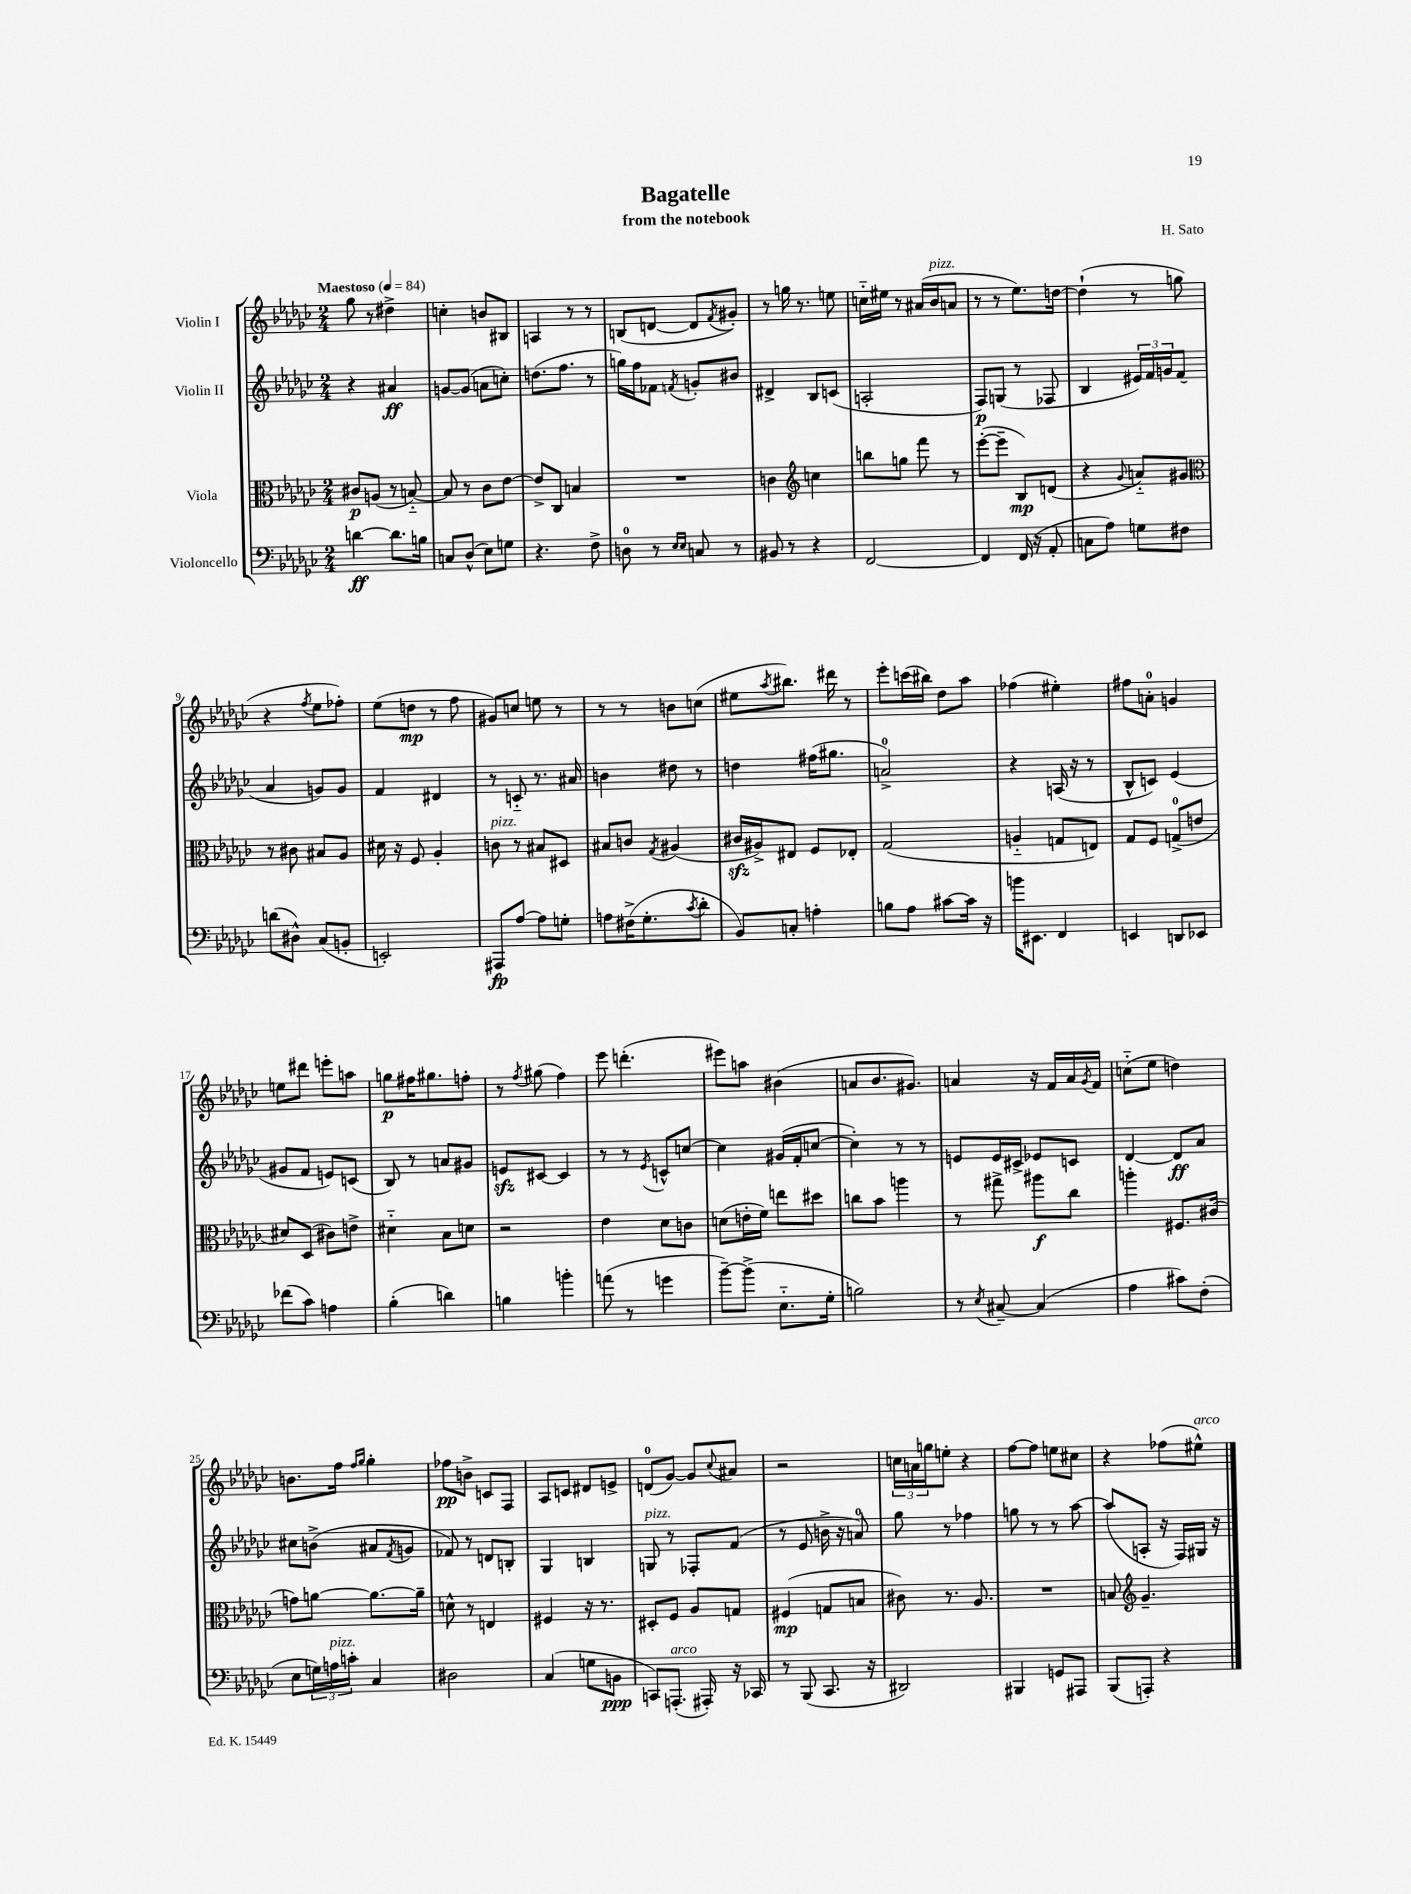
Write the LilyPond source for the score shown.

\header { title = "Bagatelle" composer = "H. Sato" subtitle = "from the notebook" }
<<
\new StaffGroup <<
\new Staff = "s0" \with { instrumentName = "Violin I" } {
    \clef treble \key ges \major \numericTimeSignature \time 2/4 \tempo "Maestoso" 4 = 84
    ges''8 r8 dis''4-> |
    c''4-. b'8 bis8 |
    a4 r8 r8 |
    b8( d'8~ d'8 \acciaccatura { f'8 } gis'8-.) |
    r8 g''16 r8. e''8 |
    c''16-_ eis''16 r8 ais'16( bes'16^\markup { \italic "pizz." } a'8 |
    r8 r8 ees''8.) d''16~ |
    d''4-!( r8 g''8 |
    r4 \acciaccatura { f''8 } ees''8 fes''8-.) |
    ees''8( d''8\mp r8 f''8 |
    gis'8) c''8 e''8 r8 |
    r8 r8 b'8 c''8( |
    eis''8 \acciaccatura { aes''8 } bis''8.) dis'''16 r8 |
    ees'''8-. c'''16( bis''16) des''8 aes''8 |
    fes''4( eis''4-.) |
    fis''8 a'8-0-. g'4 |
    e''8 dis'''8 e'''8-. a''8 |
    g''8\p fis''16 gis''8. f''8-. |
    r8 \acciaccatura { f''8 } gis''8( f''4) |
    ees'''8 d'''4.-.( |
    eis'''8) a''8 bis'4( |
    a'8 bes'8. gis'8.) |
    a'4 r16 f'16 a'16 \acciaccatura { ges'8 } f'16 |
    c''8-_( ees''8 d''4) |
    b'8. f''16 \grace { f''16 ges''16 } ges''4-. |
    fes''8\pp b'8-> c'8 f8 |
    aes8 c'8 dis'8 e'8-> |
    d'8-0( ges'8~) ges'8 \appoggiatura { ces''8 } ais'8 |
    r2 |
    \tuplet 3/2 { c''16 a'16 g''16 } e''8-. r4 |
    f''8~ f''8 e''8 cis''8 |
    r4 fes''8( eis''8-^^\markup { \italic "arco" }) \bar "|." |
}
\new Staff = "s1" \with { instrumentName = "Violin II" } {
    \clef treble \key ges \major \numericTimeSignature \time 2/4
    r4 ais'4\ff |
    g'8~ g'8( a'8 c''8-.) |
    d''8.( f''8. r8 |
    g''16) f''16 fes'8 \acciaccatura { f'8 } g'8-. bis'8 |
    dis'4-> bes8 c'8( |
    a2-. |
    f8\p) g8( r8 fes8 |
    bes4 \tuplet 3/2 { eis'16) f'16 g'16 } f'8( |
    aes'4 g'8) g'8 |
    f'4 dis'4 |
    r8 c'8-_ r8. ais'16 |
    b'4 dis''8 r8 |
    d''4 fis''16( gis''8. |
    a'2-0->) |
    r4 a16( r16 r8 |
    bes8-^ c'8) ees'4( |
    gis'8 f'8 e'8) c'8( |
    bes8) r8 a'8 gis'8 |
    e'8\sfz cis'8~ cis'4 |
    r8 r8 \acciaccatura { ees'8 } c'8-^ c''8~ |
    c''4 gis'16( f'16-. c''8~ |
    c''4-.) r8 r8 |
    e'8 e'16 cis'16-> ees'8 c'8 |
    des'4~ des'8\ff aes'8 |
    cis''8 b'8->( ais'8 \acciaccatura { f'8 } g'8 |
    fes'8) r8 d'8 b8-. |
    ges4 b4 |
    g8^\markup { \italic "pizz." } r8 fes8-. f'8( |
    r8 ees'8 b'16-> r16 a'8-0) |
    ges''8 r8 fes''4 |
    g''8 r8 r8 aes''8~ |
    aes''8( a8-. r16 f16) gis16 r16 \bar "|." |
}
\new Staff = "s2" \with { instrumentName = "Viola" } {
    \clef alto \key ges \major \numericTimeSignature \time 2/4
    cis'8\p a8( r8 b8~-_) |
    b8 r8 ces'8 ees'8~ |
    ees'8-> ces8 b4 |
    R2 |
    c'4 \clef treble c''4 |
    b''8 g''8 f'''8 r8 |
    ees'''8~-.( ees'''8-- bes8\mp) d'8( |
    r4 \appoggiatura { ges'8 } a'8-_) gis'8 |
    \clef alto r8 cis'8 bis8 aes8 |
    dis'16 r16 f8 aes4-. |
    c'8^\markup { \italic "pizz." } r8 bis8 dis8 |
    bis8 c'8 \acciaccatura { ges8 } ais4( |
    cis'16\sfz ais16->) eis8 f8 ees8-. |
    ges2( |
    a4-_ g8 e8) |
    ges8 f8 g8-0->( e'8 |
    dis'8) des8( cis'8) e'8-> |
    dis'4-_ bes8 d'8 |
    r2 |
    ees'4 des'8 c'8 |
    d'8( e'16-. f'16) e''8 dis''8 |
    c''8 bes'8 a''4 |
    r8 gis''8-> ais''8\f ces''8 |
    a''4-. fis8. cis'16( |
    g'8) a'8~ a'8.~ a'16-- |
    d'8-^ r8 e4 |
    fis4 r16 r8. |
    dis8-. f8 aes8 g8 |
    fis4\mp( g8 b8 |
    cis'8) r8. aes8. |
    R2 |
    b8 \clef treble ges'4.-- \bar "|." |
}
\new Staff = "s3" \with { instrumentName = "Violoncello" } {
    \clef bass \key ges \major \numericTimeSignature \time 2/4
    d'4~\ff d'8. b16 |
    c8 des8-^( ees8) g8 |
    r4. f8-> |
    d8-0 r8 \grace { ees16 ees16 } c8 r8 |
    bis,8 r8 r4 |
    f,2~ |
    f,4 f,16( r16 aes,8-. |
    c8 aes8) g8 fis8 |
    d'8( dis8-^) ces8( b,8-. |
    e,2-.) |
    ais,,8\fp aes8~ aes8 g8-. |
    a8 fis16->( ges8.-. \acciaccatura { ces'8 } des'8-. |
    bes,8) c8-. a4-. |
    b8 aes8 cis'8~ cis'16 r16 |
    b'16 eis,8. f,4 |
    e,4 d,8 ees,8 |
    fes'8( ces'8) a4 |
    bes4-.( d'4) |
    b4 b'4-. |
    a'8( r8 g'4 |
    bes'8~--) bes'8->( ees8.-_ ges16-. |
    b2) |
    r8 \acciaccatura { ees8 } cis8~-- cis4( |
    aes4 cis'8) f8-.( |
    ees8 \tuplet 3/2 { g16) a16^\markup { \italic "pizz." } c'16-. } ces4 |
    dis2 |
    ces4( g8 b,8\ppp |
    c,8) a,,8.-.^\markup { \italic "arco" }( ais,,16-.) r16 ces,16 |
    r8 bes,,8( ces,8. r16 |
    dis,2) |
    bis,,4 g,8 ais,,8 |
    bes,,8( a,,8-.) r4 \bar "|." |
}
>>
>>
